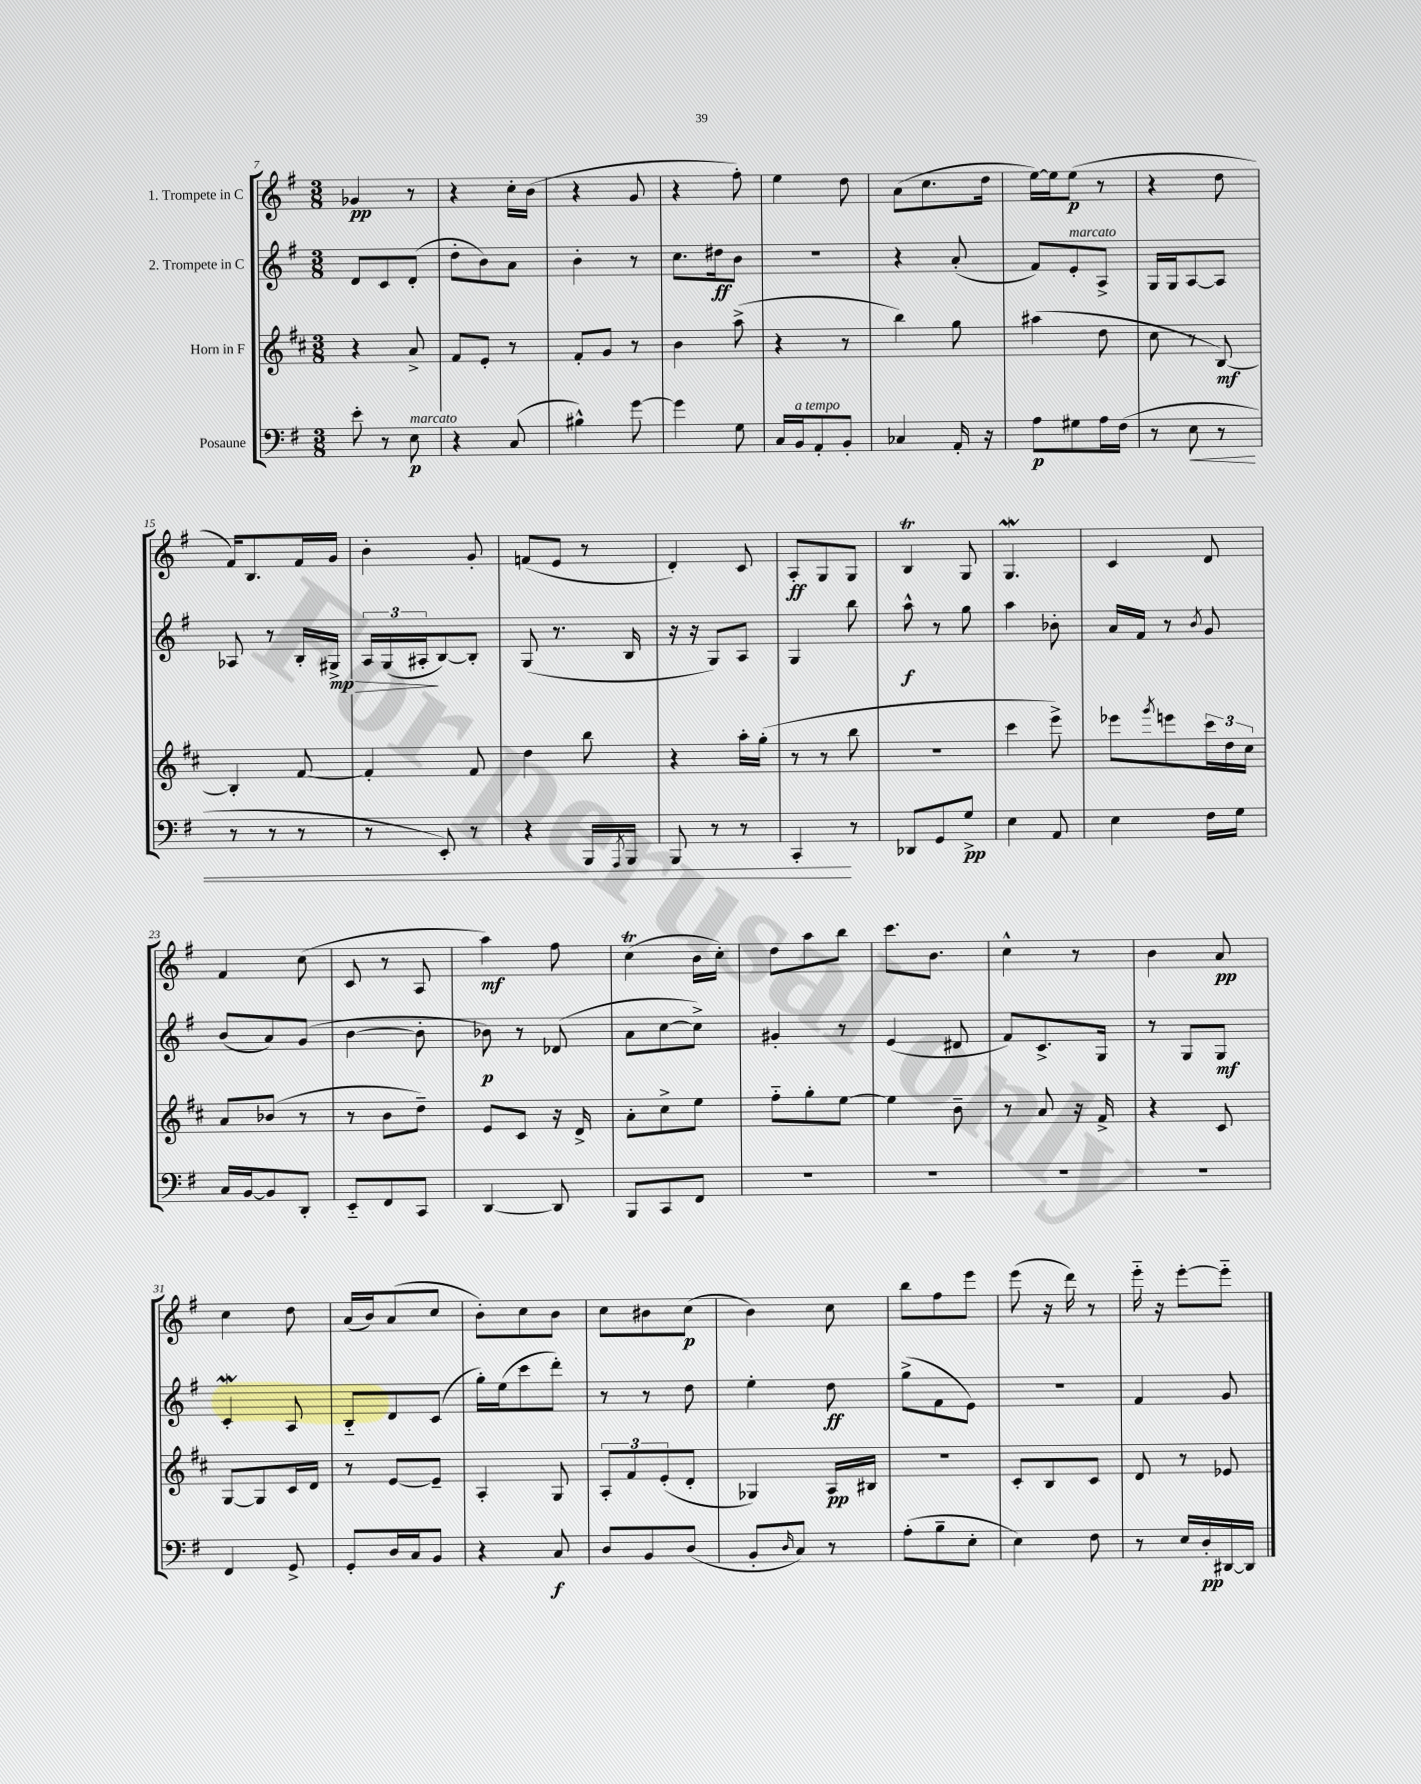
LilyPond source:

<<
\new StaffGroup <<
\new Staff = "s0" \with { instrumentName = "1. Trompete in C" } {
    \clef treble \key g \major \numericTimeSignature \time 3/8
    ges'4\pp r8 |
    r4 c''16-. b'16( |
    r4 g'8 |
    r4 fis''8-.) |
    e''4 d''8 |
    a'8( c''8. d''16 |
    e''16~) e''16 e''8\p( r8 |
    r4 d''8 |
    fis'16) b8. fis'16 g'16 |
    b'4-. g'8-. |
    f'8( e'8 r8 |
    d'4-.) c'8 |
    a8-.\ff g8 g8 |
    b4\trill g8 |
    g4.\mordent |
    c'4 d'8 |
    fis'4 c''8( |
    c'8 r8 a8 |
    a''4\mf) fis''8 |
    c''4\trill( b'16 c''16-.) |
    d''8 a''8 b''8 |
    c'''8. b'8. |
    c''4-^ r8 |
    b'4 a'8\pp |
    c''4 d''8 |
    a'16( b'16) a'8( c''8 |
    b'8-.) c''8 b'8 |
    c''8 bis'8 c''8\p( |
    b'4) c''8 |
    b''8 fis''8 e'''8 |
    e'''8( r16 d'''16) r8 |
    e'''16-_ r16 e'''8~-. e'''8-_ \bar "|." |
}
\new Staff = "s1" \with { instrumentName = "2. Trompete in C" } {
    \clef treble \key g \major \numericTimeSignature \time 3/8
    d'8 c'8 d'8-.( |
    d''8-. b'8) a'8 |
    b'4-. r8 |
    c''8. dis''16\ff b'8 |
    R4. |
    r4 a'8-.( |
    fis'8) e'8-.^\markup { \italic "marcato" } a8-> |
    g16 g16 a8~ a8 |
    aes8 r8 b16-. gis16->\mp\> |
    \tuplet 3/2 { a16 g16( ais16-.\! } b8~) b8-. |
    g8( r8. b16 |
    r16 r16 g8) a8 |
    g4 b''8 |
    a''8-^\f r8 g''8 |
    a''4 bes'8-. |
    a'16 fis'16 r8 \acciaccatura { b'8 } g'8 |
    b'8( a'8) g'8( |
    b'4~ b'8-. |
    bes'8\p) r8 des'8( |
    a'8 c''8~ c''8->) |
    gis'4-. r8 |
    e'4( dis'8 |
    fis'8) c'8.-> g16 |
    r8 g8 g8\mf |
    c'4-.\mordent a8 |
    b8-_ d'8 c'8( |
    g''16-.) e''16( c'''8 d'''8-.) |
    r8 r8 d''8 |
    e''4-. d''8\ff |
    g''8->( fis'8 e'8) |
    R4. |
    fis'4 g'8 \bar "|." |
}
\new Staff = "s2" \with { instrumentName = "Horn in F" } {
    \clef treble \key d \major \numericTimeSignature \time 3/8
    r4 a'8-> |
    fis'8 e'8-. r8 |
    fis'8-. g'8 r8 |
    b'4 a''8->( |
    r4 r8 |
    b''4) g''8 |
    ais''4( d''8 |
    cis''8 r8 b8~\mf) |
    b4-. fis'8~ |
    fis'4-. fis'8 |
    d''4 b''8 |
    r4 a''16-. g''16-.( |
    r8 r8 b''8 |
    R4. |
    cis'''4 e'''8->) |
    ees'''8 \acciaccatura { g'''8 } e'''8 \tuplet 3/2 { cis'''16 d''16 cis''16 } |
    a'8 bes'8( r8 |
    r8 b'8 d''8--) |
    e'8 cis'8 r16 d'16-> |
    a'8-. cis''8-> e''8 |
    fis''8-_ g''8-. e''8~ |
    e''4 b'8-- |
    r8 a'8 r16 fis'16-> |
    r4 cis'8 |
    g8~ g8 cis'16 d'16 |
    r8 e'8~ e'8-- |
    a4-. g8 |
    \tuplet 3/2 { a8-. fis'8 e'8-.( } d'8-. |
    ges4) a16\pp bis16 |
    R4. |
    cis'8-. b8 cis'8 |
    d'8 r8 ees'8 \bar "|." |
}
\new Staff = "s3" \with { instrumentName = "Posaune" } {
    \clef bass \key g \major \numericTimeSignature \time 3/8
    e'8-. r8 e8\p^\markup { \italic "marcato" } |
    r4 c8( |
    bis4-^) g'8~ |
    g'4 g8 |
    c16 b,16^\markup { \italic "a tempo" } a,8-. b,8-. |
    ces4 a,16-. r16 |
    a8\p gis8 a16 fis16( |
    r8 e8\< r8 |
    r8 r8 r8 |
    r8 e,8-.) r8 |
    r4 b,,16 \acciaccatura { a,,8 } b,,16 |
    b,,8 r8 r8 |
    c,4-.\! r8 |
    des,8 g,8 g8->\pp |
    e4 a,8 |
    e4 fis16 g16 |
    c16 b,16~ b,8 d,8-. |
    e,8-_ fis,8 c,8 |
    d,4~ d,8 |
    b,,8 c,8 fis,8 |
    R4. |
    R4. |
    R4. |
    R4. |
    fis,4 g,8-> |
    g,8-. d16 c16 b,8 |
    r4 c8\f |
    d8 b,8 d8( |
    b,8-. \grace { d16 } c8) r8 |
    a8-.( b8-- e8-. |
    e4) fis8 |
    r8 e16 d16-.\pp dis,16~ dis,16 \bar "|." |
}
>>
>>
\layout { \context { \Score currentBarNumber = #7 } }
